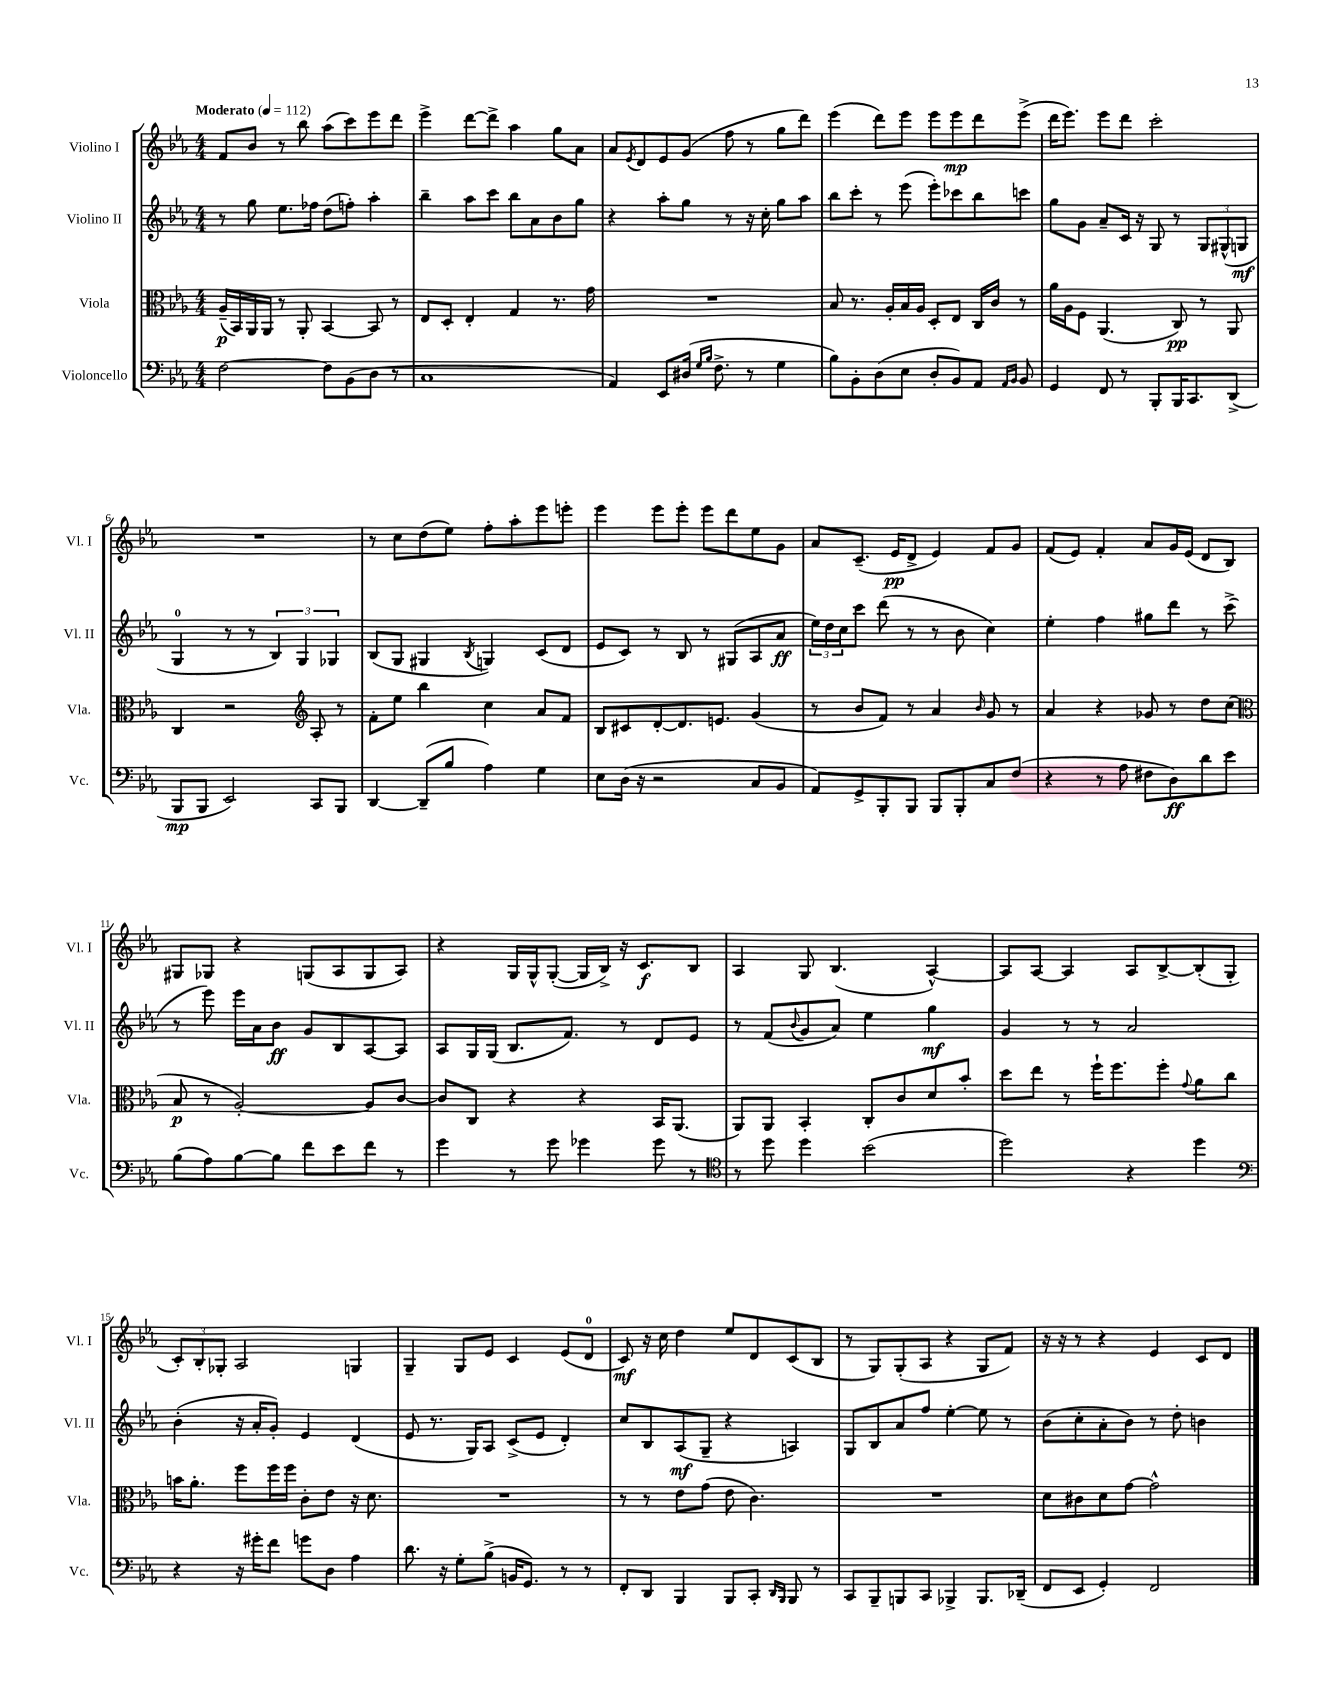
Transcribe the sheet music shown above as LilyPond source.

<<
\new StaffGroup <<
\new Staff = "s0" \with { instrumentName = "Violino I" shortInstrumentName = "Vl. I" } {
    \clef treble \key ees \major \numericTimeSignature \time 4/4 \tempo "Moderato" 4 = 112
    f'8 bes'8 r8 bes''8 aes''8( c'''8) ees'''8 d'''8 |
    ees'''4-> d'''8~ d'''8-> aes''4 g''8 aes'8 |
    aes'8 \acciaccatura { ees'8 } d'8 ees'8 g'8( f''8 r8 g''8 d'''8) |
    ees'''4( d'''8) ees'''8 ees'''8 ees'''8\mp d'''8 ees'''8->( |
    d'''16 ees'''8.) ees'''8 d'''8 c'''2-. |
    R1 |
    r8 c''8 d''8( ees''8) f''8-. aes''8-. ees'''8 e'''8-. |
    ees'''4 ees'''8 ees'''8-. ees'''8 d'''8 ees''8 g'8 |
    aes'8 c'8.--( ees'16\pp d'8-> ees'4) f'8 g'8 |
    f'8( ees'8) f'4-. aes'8 g'16 ees'16( d'8 bes8) |
    gis8 ges8 r4 g8( aes8 g8 aes8) |
    r4 g16 g16-^ g8~-.( g16 bes16->) r16 c'8.\f bes8 |
    aes4 g8 bes4.( aes4~-^) |
    aes8 aes8~ aes4 aes8 bes8~-> bes8-.( g8-. |
    \tuplet 3/2 { c'8-.) bes8-. ges8-. } aes2 g4 |
    g4-- g8 ees'8 c'4 ees'8( d'8-0 |
    c'8\mf) r16 c''16 d''4 ees''8 d'8 c'8( bes8 |
    r8 g8) g8-.( aes8 r4 g8 f'8) |
    r16 r16 r8 r4 ees'4 c'8 d'8 \bar "|." |
}
\new Staff = "s1" \with { instrumentName = "Violino II" shortInstrumentName = "Vl. II" } {
    \clef treble \key ees \major \numericTimeSignature \time 4/4
    r8 g''8 ees''8. fes''16 d''8( f''8-.) aes''4-. |
    bes''4-- aes''8 c'''8 bes''8 aes'8 bes'8 g''8 |
    r4 aes''8-. g''8 r8 r16 c''16-. g''8 aes''8 |
    bes''8 c'''8-. r8 ees'''8( ees'''8-.) ces'''8 bes''8 c'''8 |
    g''8 g'8 aes'8-- c'16 r16 g8 r8 \tuplet 3/2 { g8 gis8-^( g8\mf } |
    g4-0 r8 r8 \tuplet 3/2 { bes4) g4 ges4 } |
    bes8( g8 gis4 \acciaccatura { bes8 } g4) c'8( d'8 |
    ees'8 c'8) r8 bes8 r8 gis8( aes8 aes'8\ff |
    \tuplet 3/2 { ees''16) d''16 c''16 } c'''8 d'''8( r8 r8 bes'8 c''4) |
    ees''4-. f''4 gis''8 d'''8 r8 c'''8->( |
    r8 ees'''8) ees'''16 aes'16 bes'8\ff g'8 bes8 aes8~ aes8 |
    aes8 g16 g16( bes8. f'8.) r8 d'8 ees'8 |
    r8 f'8( \appoggiatura { bes'8 } g'8 aes'8) ees''4 g''4\mf |
    g'4 r8 r8 aes'2 |
    bes'4-.( r16 aes'16-. g'8-.) ees'4 d'4( |
    ees'8 r8. g16) aes8 c'8->( ees'8 d'4-.) |
    c''8 bes8 aes8\mf( g8-- r4 a4) |
    g8 bes8 aes'8 f''8 ees''4~-. ees''8 r8 |
    bes'8( c''8-. aes'8-. bes'8) r8 d''8-. b'4 \bar "|." |
}
\new Staff = "s2" \with { instrumentName = "Viola" shortInstrumentName = "Vla." } {
    \clef alto \key ees \major \numericTimeSignature \time 4/4
    aes16--\p( bes,16) aes,16 aes,16 r8 aes,8-. bes,4~ bes,8 r8 |
    ees8 d8-. ees4-. g4 r8. g'16 |
    R1 |
    bes8 r8. aes16-. bes16 aes16 d8-. ees8 c16 c'16 r8 |
    aes'16 aes16 f8 aes,4.( c8\pp) r8 aes,8 |
    c4 r2 \clef treble aes8-. r8 |
    f'8-. ees''8 bes''4 c''4 aes'8 f'8 |
    bes8 cis'8 d'8~-. d'8. e'8. g'4( |
    r8 bes'8 f'8) r8 aes'4 \grace { bes'16 } g'8 r8 |
    aes'4 r4 ges'8 r8 d''8 c''8( |
    \clef alto bes8\p r8 aes2~-.) aes8 c'8~ |
    c'8 c8 r4 r4 bes,16 aes,8.( |
    aes,8) aes,8 bes,4-. c8-. c'8 d'8 bes'8-. |
    d''8 ees''8 r8 f''16-! f''8. f''8-. \appoggiatura { g'8 } aes'8 c''8 |
    b'16 aes'8.-. f''8 f''16 f''16 c'8-. ees'8 r16 d'8. |
    R1 |
    r8 r8 ees'8 g'8( ees'8 c'4.) |
    R1 |
    d'8 cis'8 d'8 g'8~ g'2-^ \bar "|." |
}
\new Staff = "s3" \with { instrumentName = "Violoncello" shortInstrumentName = "Vc." } {
    \clef bass \key ees \major \numericTimeSignature \time 4/4
    f2~ f8 bes,8( d8 r8 |
    c1 |
    aes,4) ees,8 dis16( \grace { g16 bes16 } f8.-> r8 g4 |
    bes8) bes,8-. d8( ees8 d8-. bes,8) aes,8 \grace { aes,16 bes,16 } bes,8 |
    g,4 f,8 r8 bes,,8-. bes,,16 c,8. d,8->( |
    bes,,8\mp bes,,8 ees,2) c,8 bes,,8 |
    d,4~ d,8--( bes8 aes4) g4 |
    ees8 d16( r16 r2 c8 bes,8 |
    aes,8) g,8-> bes,,8-. bes,,8 bes,,8 bes,,8-. c8 f8( |
    r4 r8 aes8 fis8 d8\ff) d'8 ees'8 |
    bes8( aes8) bes8~ bes8 f'8 ees'8 f'8 r8 |
    g'4 r8 g'8 ges'4 ges'8 r8 |
    \clef tenor r8 d''8 d''4 bes'2( |
    d''2) r4 d''4 |
    \clef bass r4 r16 gis'16-. f'8 g'8 d8 aes4 |
    d'8. r16 g8-. bes8->( b,16 g,8.) r8 r8 |
    f,8-. d,8 bes,,4 bes,,8 c,8-. \grace { d,16 bes,,16 } bes,,8 r8 |
    c,8 bes,,8-- b,,8 c,8 bes,,4-> bes,,8. des,16--( |
    f,8 ees,8 g,4-.) f,2 \bar "|." |
}
>>
>>
